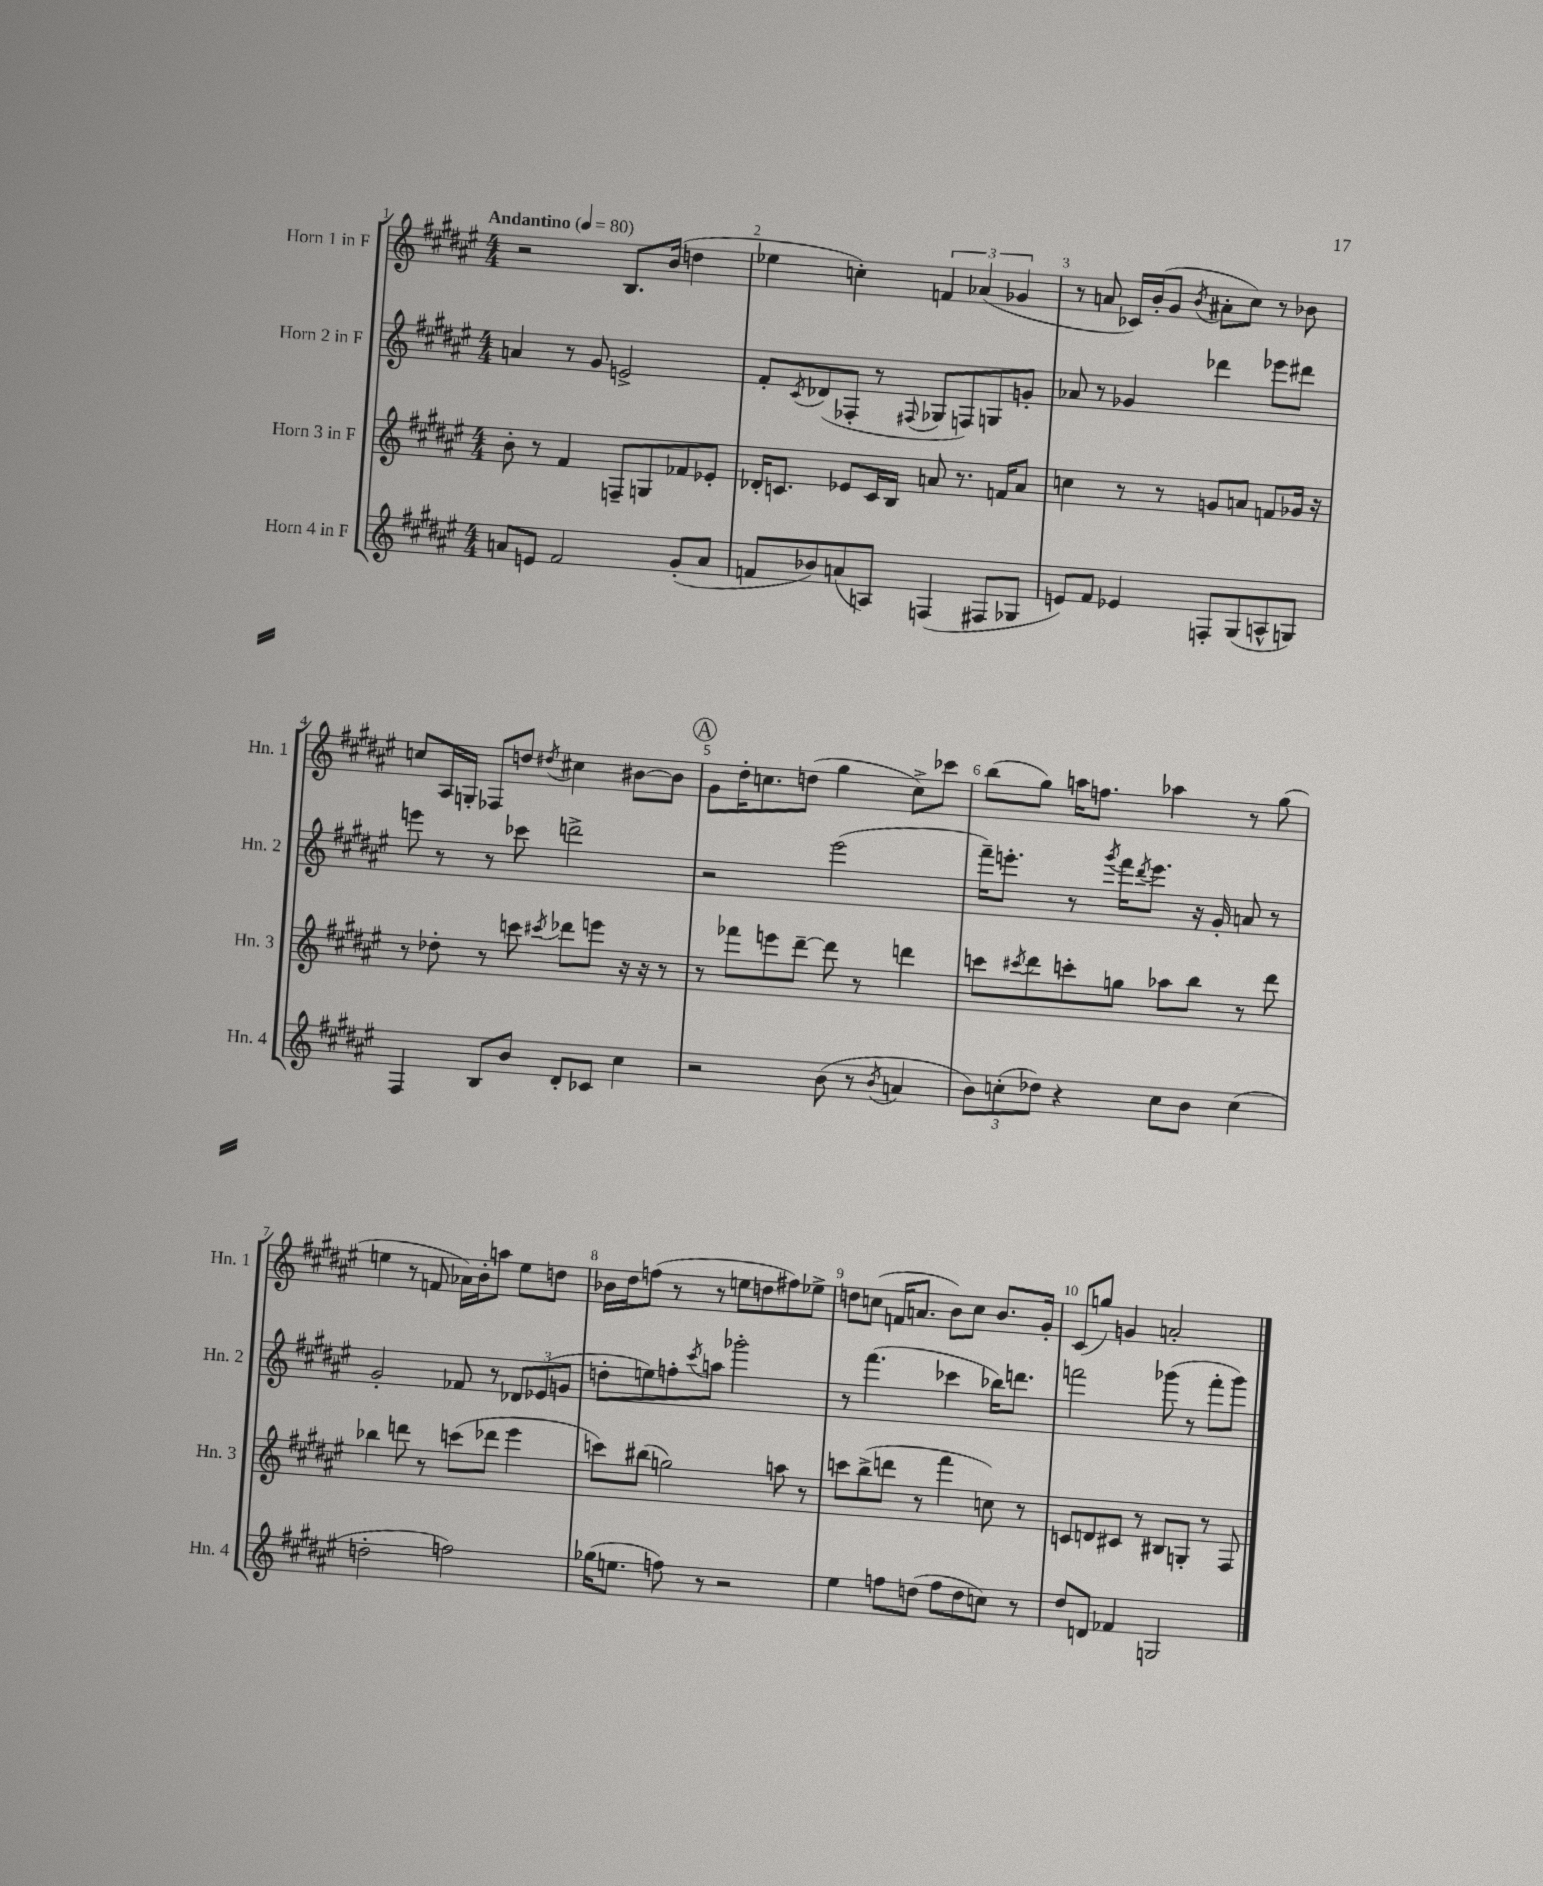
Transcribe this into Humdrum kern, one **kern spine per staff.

**kern	**kern	**kern	**kern
*staff4	*staff3	*staff2	*staff1
*clefG2	*clefG2	*clefG2	*clefG2
*k[f#c#g#d#a#e#]	*k[f#c#g#d#a#e#]	*k[f#c#g#d#a#e#]	*k[f#c#g#d#a#e#]
*M4/4	*M4/4	*M4/4	*M4/4
*MM80	*MM80	*MM80	*MM80
8a	8b'	4a	2r
8e	8r	.	.
2f#	4f#	8r	.
.	.	8g#	.
.	8F~	2e^	8.B
.	8G	.	.
.	.	.	(16b
(8g#'	8f-	.	4dd
8a	8e-'	.	.
=	=	=	=
8f	16d-'	8f#'	4ee-
.	8.c	.	.
.	.	8qc#	.
8b-)	.	(8d-	.
(8a	8e-	8F-'	4cc')
8A)	16c	8r	.
.	16B	.	.
.	.	8qqF#	.
(4F	8a	8G-	6f
.	8.r	8F)	.
.	.	.	(6a-
8F#	.	8G	.
.	16f	.	.
.	.	.	6g-
8G-	8a	8g'	.
=	=	=	=
8e)	4cc	8a-	8r
8f#	.	8r	8a
4e-	8r	4g-	16c-)
.	.	.	(16b'
.	8r	.	8g#
.	.	.	8qb
8F'	8g	4ddd-	8a#'
(8G#	8a	.	8cc#)
8A^^	8f	8eee-	8r
8G)	16g-	8ddd#	8b-
.	16r	.	.
=	=	=	=
4F#	8r	8eee	8cc
.	8dd-'	8r	16A#
.	.	.	16G'
8B	8r	8r	8F-
8b	8ccc	8ccc-	8dd
.	8qccc#	.	8qdd#
8d#'	8ddd-	2ddd^	4cc#
8c-	8eee	.	.
4cc#	16r	.	[8b#
.	16r	.	.
.	8r	.	8b#]
=	=	=	=
2r	8r	2r	8g#
.	8fff-	.	16dd#'
.	.	.	8.cc
.	8eee	.	.
.	[8ddd#~	.	(8dd
(8b	8ddd#]	(2eee#	4gg#
8r	8r	.	.
8qb	.	.	.
4a	4ddd	.	8cc^)
.	.	.	8ccc-
=	=	=	=
12b)	8ccc	16fff#~)	(8bb
.	.	8.eee'	.
(12cc'	.	.	.
.	8qccc#	.	.
.	8ddd#	.	8gg#)
12dd-)	.	.	.
4r	8ccc'	8r	16aa
.	.	.	8.ff
.	.	8qggg#	.
.	8gg	16fff#	.
.	.	8qddd#	.
.	.	8.eee	.
8cc	8aa-	.	4aa-
8b	8bb	16r	.
.	.	16g#'	.
(4cc	8r	8a	8r
.	8ddd#	8r	(8gg#
=	=	=	=
2dd'	4bb-	2g#'	4ee
.	8ddd	.	8r
.	8r	.	8f
2ff)	(8ccc	8f-	16a-)
.	.	.	16b'
.	8ddd-	8r	8aa
.	4eee#	12d-	8ee
.	.	(12e-	.
.	.	.	8dd
.	.	12g	.
=	=	=	=
(16gg-	8ccc)	8dd'	16b-
8.ee	.	.	16dd#
.	(8bb#	8ee)	(8ff
8ff)	2gg)	8ff'	8r
.	.	8qccc#	.
8r	.	8aa	8r
2r	.	2ggg-'	8ee
.	.	.	8dd
.	8aa	.	8ff#)
.	8r	.	8ee-^
=	=	=	=
4ee#	8ccc	8r	8dd
.	(8bb^	(4.fff#	(8cc
8ff	8ddd	.	16f
.	.	.	8.a
(8dd	8r	.	.
8ff	4fff#	4ccc-	8b)
8dd	.	.	8cc
8cc)	8cc)	16bb-)	8.b
.	.	8.ddd	.
8r	8r	.	.
.	.	.	16g#'
=	=	=	=
8dd#	8c	2fff	(8c#
8d	8d	.	8gg)
4f-	8c#	.	4g
.	8r	.	.
2G	8B#	(8ggg-	2a'
.	8G'	8r	.
.	8r	8fff'	.
.	8F#	8ggg-)	.
==	==	==	==
*-	*-	*-	*-
